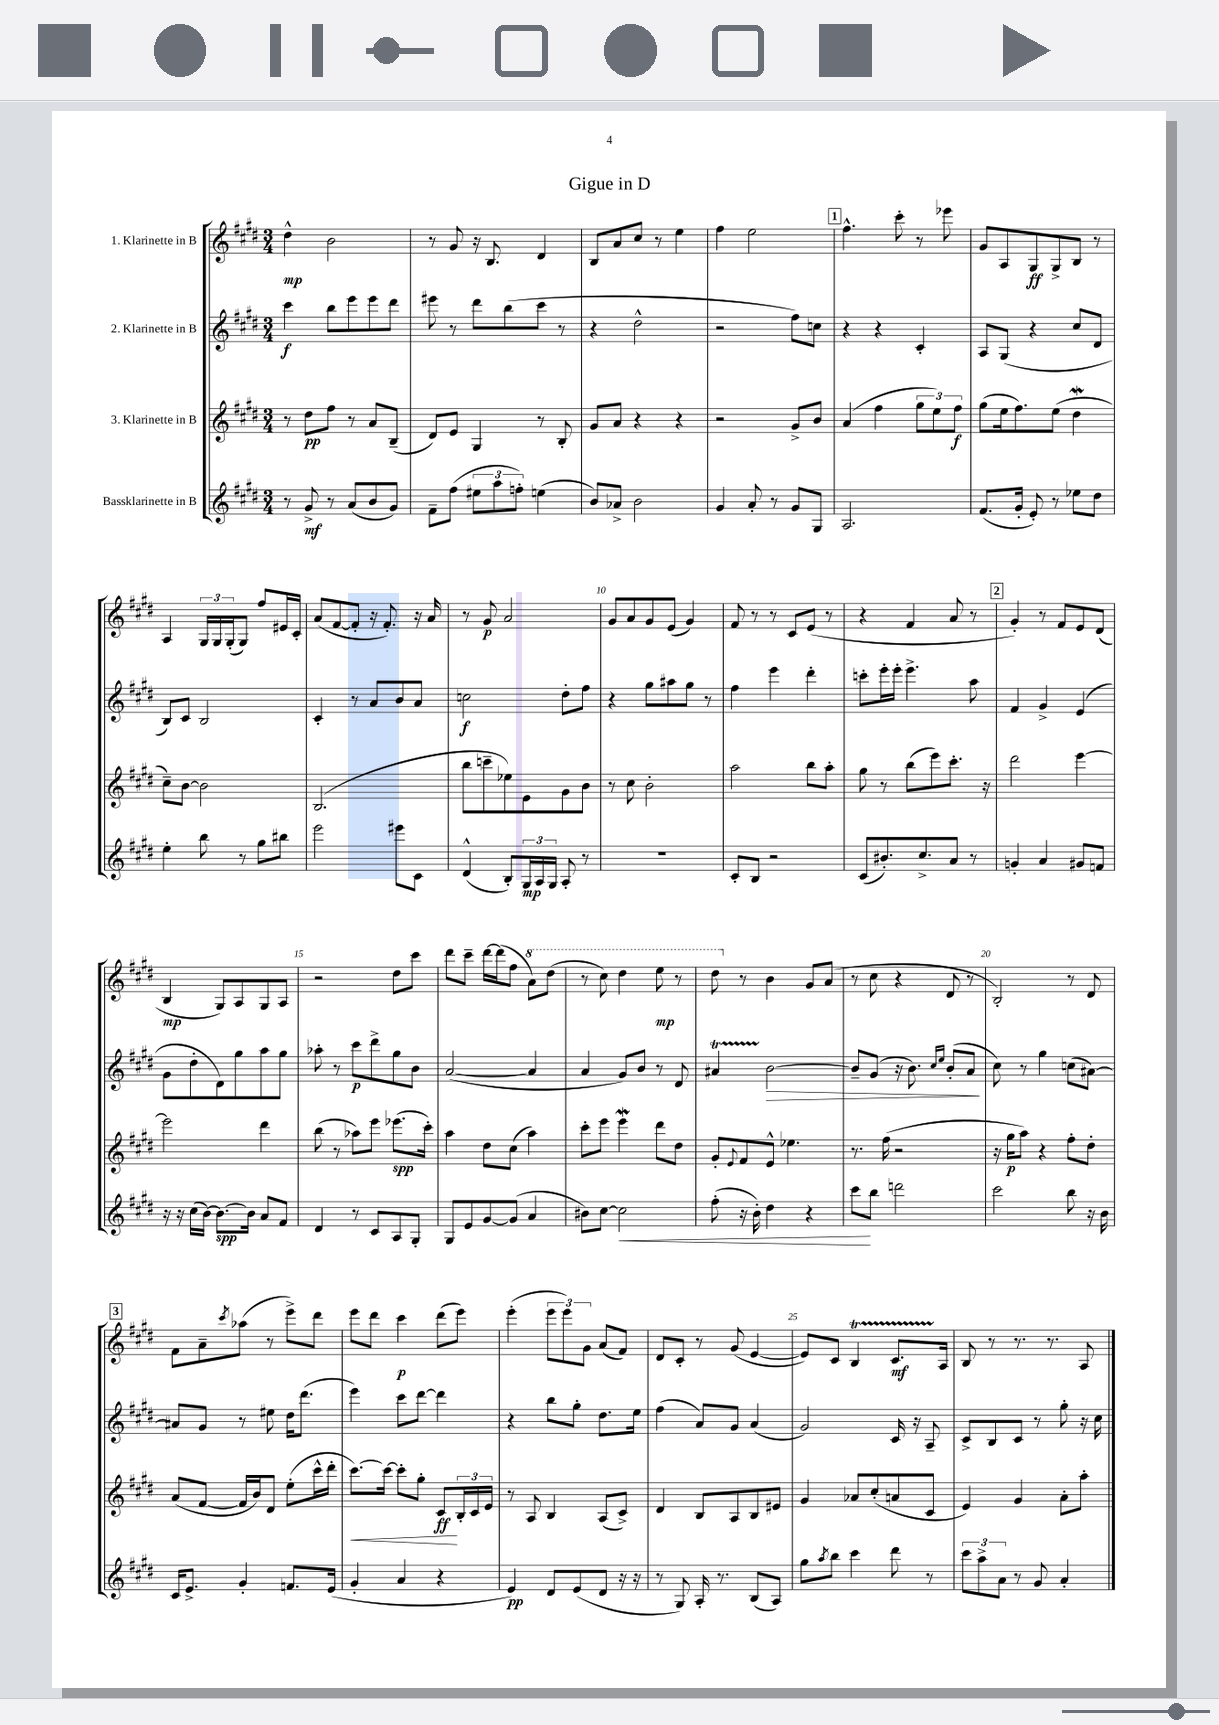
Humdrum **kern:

**kern	**dynam	**kern	**dynam	**kern	**dynam	**kern	**dynam
*part4	*part4	*part3	*part3	*part2	*part2	*part1	*part1
*staff4	*staff4	*staff3	*staff3	*staff2	*staff2	*staff1	*staff1
*I"Bassklarinette in B	*	*I"3. Klarinette in B	*	*I"2. Klarinette in B	*	*I"1. Klarinette in B	*
*clefG2	*	*clefG2	*	*clefG2	*	*clefG2	*
*k[f#c#g#d#]	*	*k[f#c#g#d#]	*	*k[f#c#g#d#]	*	*k[f#c#g#d#]	*
*M3/4	*	*M3/4	*	*M3/4	*	*M3/4	*
=1	=1	=1	=1	=1	=1	=1	=1
8r	.	8r	.	4ccc#\	f	4dd#^^\	mp
8g#^/	mf	8dd#\L	pp	.	.	.	.
8r	.	8ff#\J	.	8bb\L	.	2b\	.
(8a/L	.	8r	.	8eee\	.	.	.
8b/	.	8a/L	.	8eee\	.	.	.
8g#/J)	.	(8B~/J	.	8ddd#\J	.	.	.
=2	=2	=2	=2	=2	=2	=2	=2
8f#~\L	.	8d#/L)	.	8eee#X\	.	8r	.
(8ff#\J	.	8e/J	.	8r	.	8g#/	.
12ee#X\L	.	4G#/	.	8ddd#\L	.	16r	.
.	.	.	.	.	.	8.B/	.
12aa\	.	.	.	.	.	.	.
.	.	.	.	(8bb\	.	.	.
12ffn'\J)	.	.	.	.	.	.	.
(4een\	.	8r	.	8ccc#\J	.	4d#/	.
.	.	8B'/	.	8r	.	.	.
=3	=3	=3	=3	=3	=3	=3	=3
8b/L)	.	8g#/L	.	4r	.	8B/L	.
8a-X^/J	.	8a/J	.	.	.	8a/	.
2b\	.	4r	.	2dd#^^\	.	8cc#/J	.
.	.	.	.	.	.	8r	.
.	.	4r	.	.	.	4ee\	.
=4	=4	=4	=4	=4	=4	=4	=4
4g#/	.	2r	.	2r	.	4ff#\	.
8a'/	.	.	.	.	.	2ee\	.
8r	.	.	.	.	.	.	.
8g#/L	.	8g#^/L	.	8ff#\L)	.	.	.
8G#/J	.	8b/J	.	8ccn\J	.	.	.
!!LO:REH:place=s1:t=1
=5	=5	=5	=5	=5	=5	=5	=5
2.A/	.	(4a/	.	4r	.	4.ff#^^\	.
.	.	4ff#\	.	4r	.	.	.
.	.	.	.	.	.	8ccc#'\	.
.	.	12gg#\L	.	4c#'/	.	8r	.
.	.	12ee\)	.	.	.	.	.
.	.	.	.	.	.	8eee-X\	.
.	.	12ff#\J	f	.	.	.	.
=6	=6	=6	=6	=6	=6	=6	=6
(8.f#/L	.	(8gg#\L	.	8A/L	.	8g#/L	.
.	.	16ee\k	.	(8G#/J	.	8A/	.
16g#'/Jk	.	8.ff#\)	.	.	.	.	.
8e'/)	.	.	.	4r	.	8G#/	ff
8r	.	(8ee\J	.	.	.	8G#^/	.
8ee-X\L	.	4dd#W\	.	8cc#/L	.	8B/J	.
8dd#\J	.	.	.	8d#/J	.	8r	.
!!LO:LB:g=z
=7	=7	=7	=7	=7	=7	=7	=7
4ee'\	.	8cc#~\L)	.	8B/L)	.	4A/	.
.	.	[8b\J	.	8c#/J	.	.	.
8bb\	.	2b\]	.	2B/	.	24G#/LL	.
.	.	.	.	.	.	24G#/	.
.	.	.	.	.	.	(24G#'/J	.
8r	.	.	.	.	.	8G#/J)	.
8gg#\L	.	.	.	.	.	8ff#/L	.
8bb#X\J	.	.	.	.	.	16e#X/L	.
.	.	.	.	.	.	16c#'/JJ	.
=8	=8	=8	=8	=8	=8	=8	=8
2eee\	.	(2.B/	.	4c#'/	.	(8a/L	.
.	.	.	.	.	.	[8f#/	.
.	.	.	.	8r	.	8f#'/J]	.
.	.	.	.	8a/L	.	16r	.
.	.	.	.	.	.	8.f#'/)	.
8eee#X\L	.	.	.	8b/	.	.	.
8c#\J	.	.	.	8a/J	.	16r	.
.	.	.	.	.	.	16a/	.
=9	=9	=9	=9	=9	=9	=9	=9
(4d#^^/	.	8bb\L	.	2ccn\	f	8r	.
.	.	8cccn~\	.	.	.	8g#/	p
8B'/L)	.	8ee-X\)	.	.	.	2a/	.
24G#/L	mp	8e\	.	.	.	.	.
24A/	.	.	.	.	.	.	.
24G#/JJ	.	.	.	.	.	.	.
8A'/	.	8g#\	.	8dd#'\L	.	.	.
8r	.	8b\J	.	8ff#\J	.	.	.
=10	=10	=10	=10	=10	=10	=10	=10
2.r	.	8r	.	4r	.	8g#/L	.
.	.	8cc#\	.	.	.	8a/	.
.	.	2b'\	.	8gg#\L	.	8g#/	.
.	.	.	.	8aa#X\	.	(8e/J	.
.	.	.	.	8gg#\J	.	4g#/)	.
.	.	.	.	8r	.	.	.
=11	=11	=11	=11	=11	=11	=11	=11
8c#'/L	.	2aa\	.	4ff#\	.	8f#/	.
8B/J	.	.	.	.	.	8r	.
2r	.	.	.	4eee\	.	8r	.
.	.	.	.	.	.	8c#/L	.
.	.	8bb\L	.	4ddd#'\	.	(8e/J	.
.	.	8aa'\J	.	.	.	8r	.
=12	=12	=12	=12	=12	=12	=12	=12
(8c#/L	.	8gg#\	.	8cccn'\L	.	4r	.
8.b#X'/)	.	8r	.	16eee'\L	.	.	.
.	.	.	.	16eee'\JJ	.	.	.
.	.	(8bb\L	.	4.eee^\	.	4f#/	.
8.cc#^/	.	.	.	.	.	.	.
.	.	8eee\)	.	.	.	.	.
8a/J	.	8.ccc#'\J	.	.	.	8a/	.
8r	.	.	.	8aa\	.	8r	.
.	.	16r	.	.	.	.	.
!!LO:REH:place=s1:t=2
=13	=13	=13	=13	=13	=13	=13	=13
4gn'/	.	2ddd#\	.	4f#/	.	4g#'/)	.
4a/	.	.	.	4g#^/	.	8r	.
.	.	.	.	.	.	8f#/L	.
8g#X/L	.	[4eee\	.	(4e/	.	8e/	.
8fn/J	.	.	.	.	.	(8d#/J	.
!!LO:LB:g=z
=14	=14	=14	=14	=14	=14	=14	=14
16r	.	2eee\]	.	8g#\L	.	4B/	mp
16r	.	.	.	.	.	.	.
(16cc#\LL	.	.	.	8dd#'\	.	.	.
[16b\JJ)	.	.	.	.	.	.	.
8.b\L_	spp	.	.	8d#\)	.	8G#/L)	.
.	.	.	.	8gg#\	.	8A/	.
16b\Jk]	.	.	.	.	.	.	.
8a/L	.	4ddd#\	.	8aa\	.	8G#/	.
8f#/J	.	.	.	8gg#\J	.	8A/J	.
=15	=15	=15	=15	=15	=15	=15	=15
4d#/	.	(8bb\	.	8aa-X'\	.	2r	.
.	.	8r	.	8r	.	.	.
8r	.	8aa-X\L)	.	8ccc#\L	p	.	.
8c#/L	.	8eee\J	.	8ddd#^\	.	.	.
8A/	.	(8.eee-X\L	spp	8gg#\	.	8dd#\L	.
8G#'/J	.	.	.	8b\J	.	8ccc#\J	.
.	.	16ccc#'\Jk)	.	.	.	.	.
=16	=16	=16	=16	=16	=16	=16	=16
8G#/L	.	4aa\	.	([2a/	.	8ddd#\L	.
8e/	.	.	.	.	.	8ccc#~\J	.
[8g#/	.	8dd#\L	.	.	.	[16ddd#\LL	.
.	.	.	.	.	.	(16ddd#\J]	.
(8g#/J]	.	(8cc#\J	.	.	.	8ff#\J	.
*	*	*	*	*	*	*8va	*
4a/	.	4aa\)	.	4a/]	.	8aa\L)	.
.	.	.	.	.	.	(8ddd#\J	.
=17	=17	=17	=17	=17	=17	=17	=17
8b#X\L)	.	8ccc#'\L	.	4a/	.	8r	.
[8cc#\J	.	8eee\J	.	.	.	8ccc#\)	.
!	!LO:HP:b	!	!	!	!	!	!
2cc#\]	<	4eeew\	.	8g#/L)	.	4ddd#\	.
.	.	.	.	8b/J	.	.	.
.	.	8ddd#\L	.	8r	.	8eee\	mp
.	.	8dd#\J	.	8d#/	.	8r	.
=18	=18	=18	=18	=18	=18	=18	=18
(8ff#'\	.	8g#'/L	.	4a#Xt/	.	8ddd#\	.
.	.	8qqe/	.	.	.	.	.
*	*	*	*	*	*	*X8va	*
16r	.	8f#/	.	.	.	8r	.
16b'\)	.	.	.	.	.	.	.
!	!	!	!	!	!LO:HP:b	!	!
4dd#\	.	8e^^/J	.	[2b\	>	4b\	.
.	.	4.ee-X\	.	.	.	.	.
4r	.	.	.	.	.	8g#/L	.
.	.	.	.	.	.	(8a/J	.
=19	=19	=19	=19	=19	=19	=19	=19
8ccc#\L	.	8.r	.	8b~/L]	.	8r	.
8bb\J	[	.	.	(8g#/J	.	8cc#\	.
.	.	(16ff#\	.	.	.	.	.
2dddn\	.	2r	.	16r	.	4r	.
.	.	.	.	8.b\)	.	.	.
.	.	.	.	16qqcc#/LL	.	.	.
.	.	.	.	16qqee/JJ	.	.	.
.	.	.	.	(8b'/L	.	8d#/	.
.	.	.	.	8a/J	.	8r	.
.	.	.	.	.	]	.	.
=20	=20	=20	=20	=20	=20	=20	=20
2ccc#\	.	16r	.	8cc#\)	.	2B'/)	.
.	.	16gg#\KL	p	.	.	.	.
.	.	8aa\J)	.	8r	.	.	.
.	.	4r	.	4gg#\	.	.	.
8bb\	.	8ff#'\L	.	(8ccn\L	.	8r	.
16r	.	8dd#'\J	.	[8a#X\J)	.	8d#/	.
16b\	.	.	.	.	.	.	.
!!LO:LB:g=z
!!LO:REH:place=s1:t=3
=21	=21	=21	=21	=21	=21	=21	=21
16c#/KL	.	(8a/L	.	8a#X/L]	.	8f#\L	.
8.e^/J	.	.	.	.	.	.	.
.	.	[8f#/J	.	8g#/J	.	8a~\	.
.	.	.	.	.	.	8qccc#/	.
4g#'/	.	16f#/LL]	.	8r	.	(8aa-X\J	.
.	.	16b/J)	.	.	.	.	.
.	.	8d#/J	.	8ee#X\	.	8r	.
8.fn/L	.	(8ee'\L	.	16dd#\KL	.	8eee^\L)	.
.	.	.	.	(8.ddd#\J	.	.	.
.	.	16ccc#^^\L	.	.	.	8ddd#\J	.
(16e/Jk	.	16ddd#'\JJ	.	.	.	.	.
=22	=22	=22	=22	=22	=22	=22	=22
!	!	!	!LO:HP:b	!	!	!	!
4g#'/	.	[8.ccc#\L)	<	4eee\)	.	8eee\L	.
.	.	.	.	.	.	8ddd#\J	.
.	.	16ccc#\Jk_	.	.	.	.	.
4a/	.	8ccc#'\L]	.	8ccc#\L	.	4ccc#\	p
.	.	8gg#'\J	.	[8ddd#\J	.	.	.
4r	.	8c#/L	ff	4ddd#\]	.	(8ddd#\L	.
.	.	24B'/L	[	.	.	8eee\J)	.
.	.	24c#/	.	.	.	.	.
.	.	24e/JJ	.	.	.	.	.
=23	=23	=23	=23	=23	=23	=23	=23
4e/)	pp	8r	.	4r	.	(4eee'\	.
.	.	8A/	.	.	.	.	.
8d#/L	.	4B/	.	8bb\L	.	12eee\L	.
.	.	.	.	.	.	12eee\)	.
(8e/	.	.	.	8gg#'\J	.	.	.
.	.	.	.	.	.	12g#\J	.
8d#/J	.	(8A/L	.	8.dd#\L	.	(8a/L	.
16r	.	8c#^/J)	.	.	.	8f#/J)	.
16r	.	.	.	16ee\Jk	.	.	.
=24	=24	=24	=24	=24	=24	=24	=24
8r	.	4d#/	.	(4ff#\	.	8d#/L	.
8G#/)	.	.	.	.	.	8c#'/J	.
16A'/	.	8B/L	.	8a/L)	.	8r	.
8.r	.	.	.	.	.	.	.
.	.	8A/	.	8g#/J	.	(8g#/	.
(8B/L	.	8B/	.	(4a/	.	[4e/	.
8A/J)	.	8e#X/J	.	.	.	.	.
=25	=25	=25	=25	=25	=25	=25	=25
8gg#\L	.	4g#/	.	2g#/)	.	8e/L])	.
8qaa/	.	.	.	.	.	.	.
8bb\J	.	.	.	.	.	8c#/J	.
4ccc#\	.	8a-X/L	.	.	.	4BT/	.
.	.	(8cc#'/	.	.	.	.	.
8ddd#\	.	8an/	.	16c#/	.	8.c#TTT/L	mf
.	.	.	.	16r	.	.	.
8r	.	8c#/J	.	8A~/	.	.	.
.	.	.	.	.	.	16A/Jk	.
=26	=26	=26	=26	=26	=26	=26	=26
12ccc#\L	.	4e/)	.	8c#^/L	.	8B/	.
12aa^\	.	.	.	.	.	.	.
.	.	.	.	8B/	.	8r	.
12a\J	.	.	.	.	.	.	.
8r	.	4g#/	.	8c#/J	.	8.r	.
8g#/	.	.	.	8r	.	.	.
.	.	.	.	.	.	8.r	.
4a'/	.	8a'\L	.	8gg#'\	.	.	.
.	.	8aa'\J	.	16r	.	8A/	.
.	.	.	.	16cc#\	.	.	.
==	==	==	==	==	==	==	==
*-	*-	*-	*-	*-	*-	*-	*-
